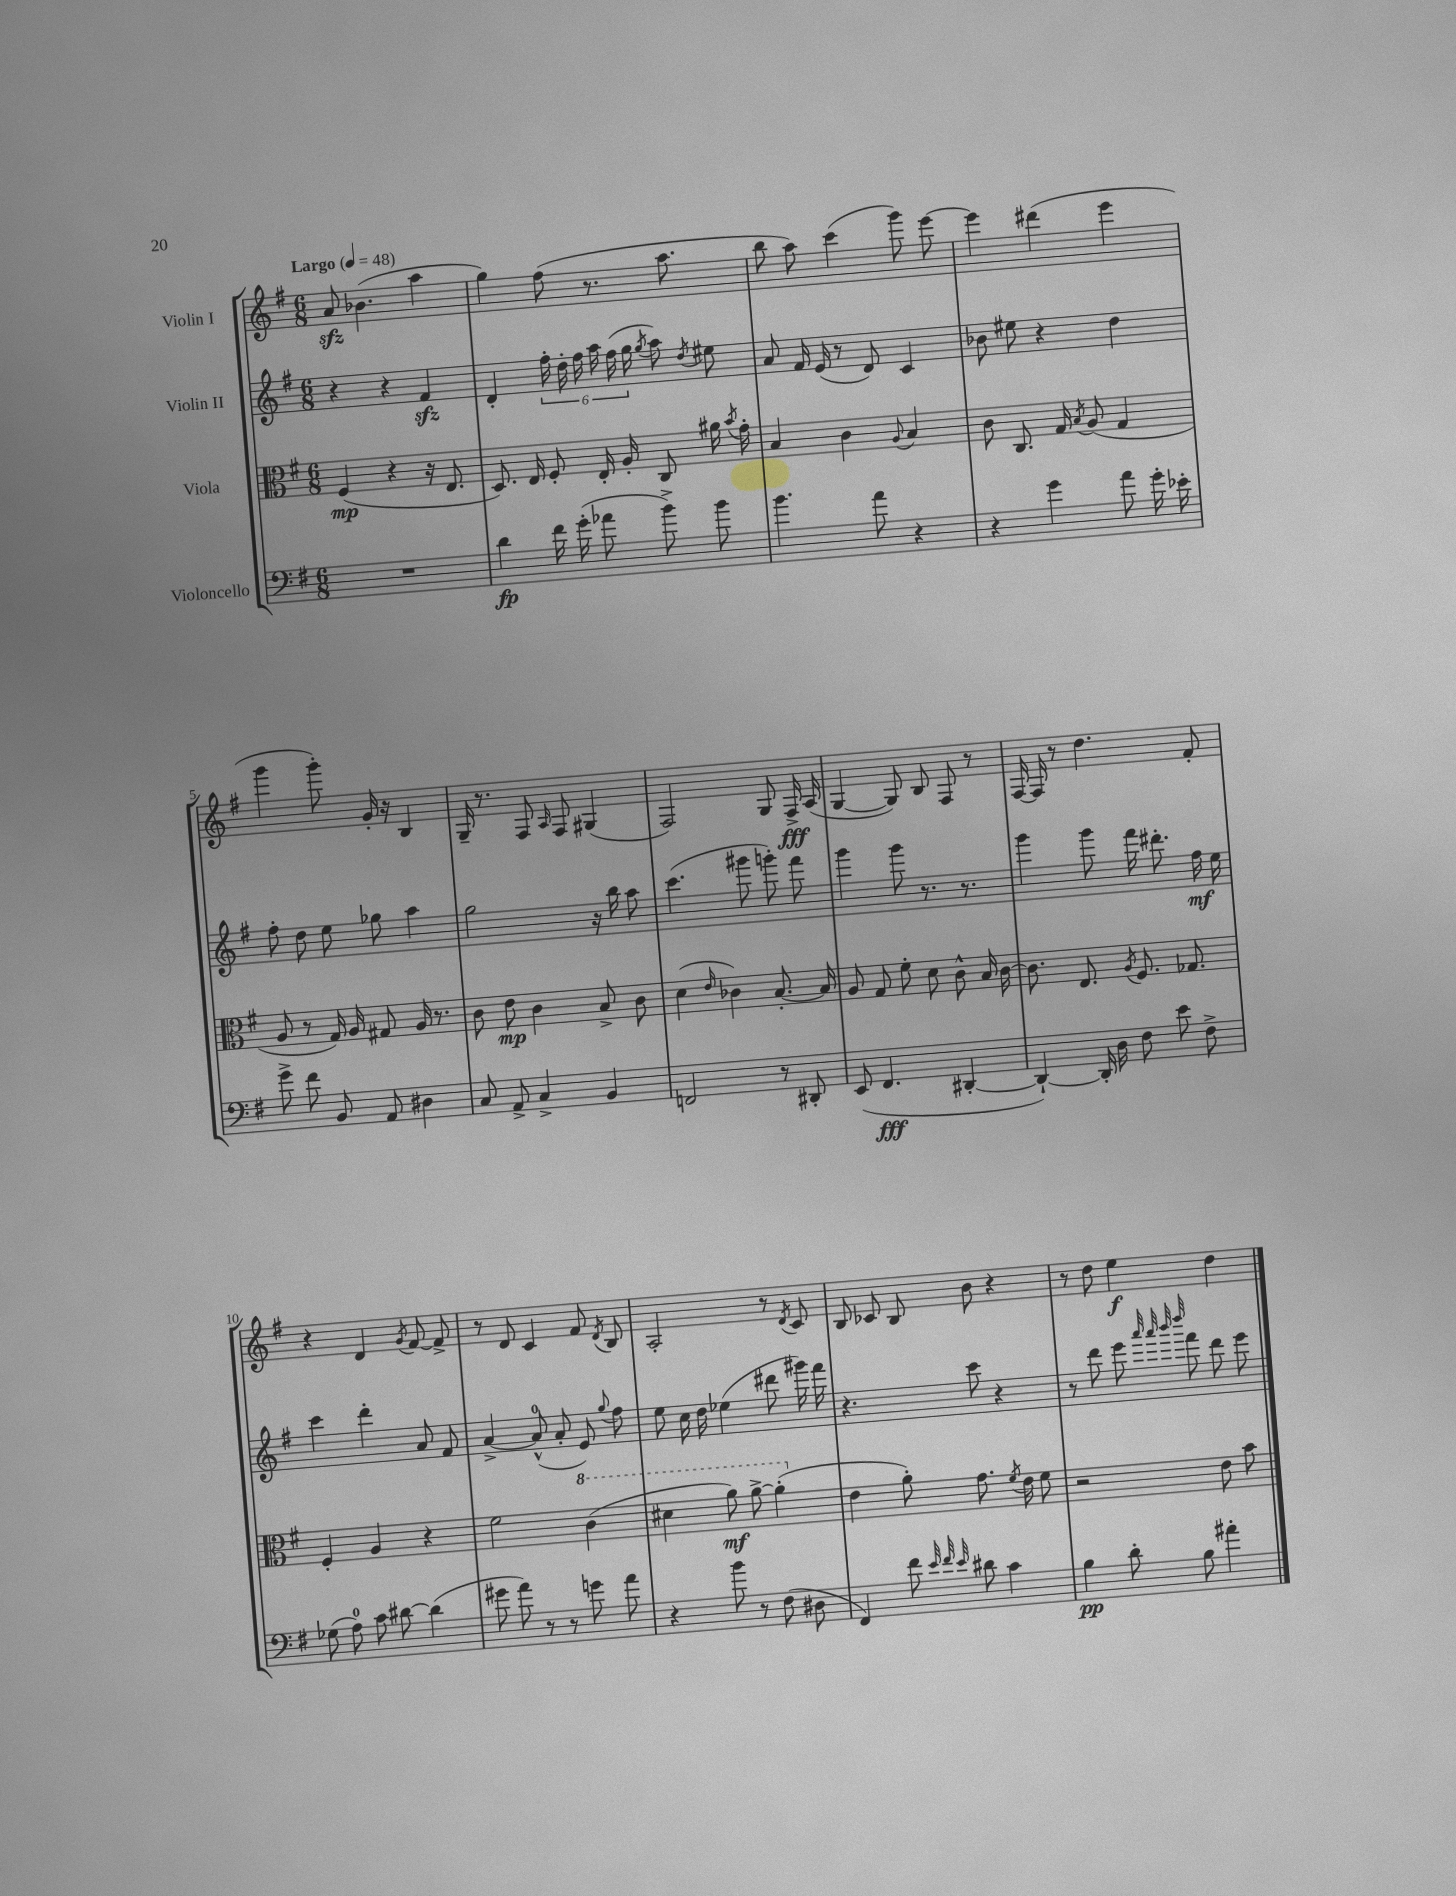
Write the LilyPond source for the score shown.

<<
\new StaffGroup <<
\new Staff = "s0" \with { instrumentName = "Violin I" } {
    \clef treble \key g \major \numericTimeSignature \time 6/8 \tempo "Largo" 4 = 48
    \autoBeamOff a'8\sfz bes'4.( a''4 |
    g''4) fis''8( r8. a''8. |
    b''8 a''8) c'''4( g'''8) e'''8~ |
    e'''4 dis'''4( e'''4 |
    g'''4 g'''8-.) g'16-. r16 b4 |
    g16-- r8. fis8 \grace { a16 } fis8 gis4( |
    fis2) g8 fis16->\fff a16( |
    g4~ g8) b8 fis8 r8 |
    fis16~ fis16 r8 d''4. fis'8-. |
    r4 d'4 \acciaccatura { g'8 } fis'8~ fis'8-> |
    r8 d'8 c'4 fis'8 \acciaccatura { d'8 } b8 |
    a2-. r8 \acciaccatura { d'8 } c'8 |
    b8 ces'8 b8 b'8 r4 |
    r8 d''8 e''4\f d''4 \bar "|." |
}
\new Staff = "s1" \with { instrumentName = "Violin II" } {
    \clef treble \key g \major \numericTimeSignature \time 6/8
    \autoBeamOff r4 r4 fis'4\sfz |
    d'4-. \tuplet 6/4 { fis''16-. d''16-. fis''16 a''16 fis''16( g''16 } \acciaccatura { g''8 } a''8) \acciaccatura { d''8 } eis''8 |
    a'8 fis'16 e'16( r8 d'8) c'4 |
    bes'8 eis''8 r4 d''4 |
    fis''8-. d''8 e''8 ges''8 a''4 |
    g''2 r16 b''16 a''8 |
    c'''4.( gis'''8 g'''8-.) fis'''8 |
    g'''4 g'''8 r8. r8. |
    g'''4 g'''8 fis'''16 dis'''8.-. fis''16\mf e''16 |
    c'''4 d'''4-. a'8 fis'8 |
    a'4~-> a'8-0-^( a'8-. e'8) \appoggiatura { g''8 } fis''8 |
    e''8 c''16 d''16 ees''4( dis'''8 gis'''16) fis'''16 |
    r4. c'''8 r4 |
    r8 d'''8 e'''8 \grace { a'''32 a'''32 b'''32 d''''32 } fis'''8 d'''8 e'''8 \bar "|." |
}
\new Staff = "s2" \with { instrumentName = "Viola" } {
    \clef alto \key g \major \numericTimeSignature \time 6/8
    \autoBeamOff fis4\mp( r4 r16 e8. |
    d8.) e16 fis8-. e16-. a16-. c8 ais'16 \acciaccatura { b'8 } g'16-. |
    b4 c'4 \appoggiatura { a8 } b4 |
    c'8 c8. g16 \acciaccatura { b8 } a8( g4 |
    a8 r8 g16) a16 gis8 a16 r8. |
    c'8 e'8\mp c'4 b8-> c'8 |
    d'4( \grace { e'16 } ces'4) b8.~-. b16 |
    a8 g8 fis'8-. d'8 c'8-^ b16 c'16~ |
    c'8. e8. \acciaccatura { a8 } fis8. ges8. |
    fis4-. a4 r4 |
    fis'2 \ottava #1 c''4( |
    dis''4 a''8\mf) a''8~-> a''4-.( \ottava #0 |
    e'4 a'8-.) g'8. \acciaccatura { fis'8 } e'16 fis'8 |
    r2 e'8 b'8 \bar "|." |
}
\new Staff = "s3" \with { instrumentName = "Violoncello" } {
    \clef bass \key g \major \numericTimeSignature \time 6/8
    \autoBeamOff R2. |
    d'4\fp fis'16 g'16-.( aes'8 b'8->) b'8 |
    b'4. a'8 r4 |
    r4 g'4 a'8 g'16-. ees'16-. |
    g'8-> fis'8 b,8 a,8 dis4 |
    c8 a,8-> c4-> b,4 |
    f,2 r8 dis,8-. |
    e,8( fis,4.\fff dis,4~-. |
    dis,4~-!) dis,16-. d16 fis8 e'8 fis8-> |
    ges8( a8-0) c'8 dis'8~ dis'4( |
    gis'8 a'8) r8 r8 g'8 a'8 |
    r4 b'8 r8 fis8( dis8 |
    fis,4) fis'8 \grace { e'32 fis'32 e'32 } dis'8 c'4 |
    b4\pp d'8-. b8 ais'4-. \bar "|." |
}
>>
>>
